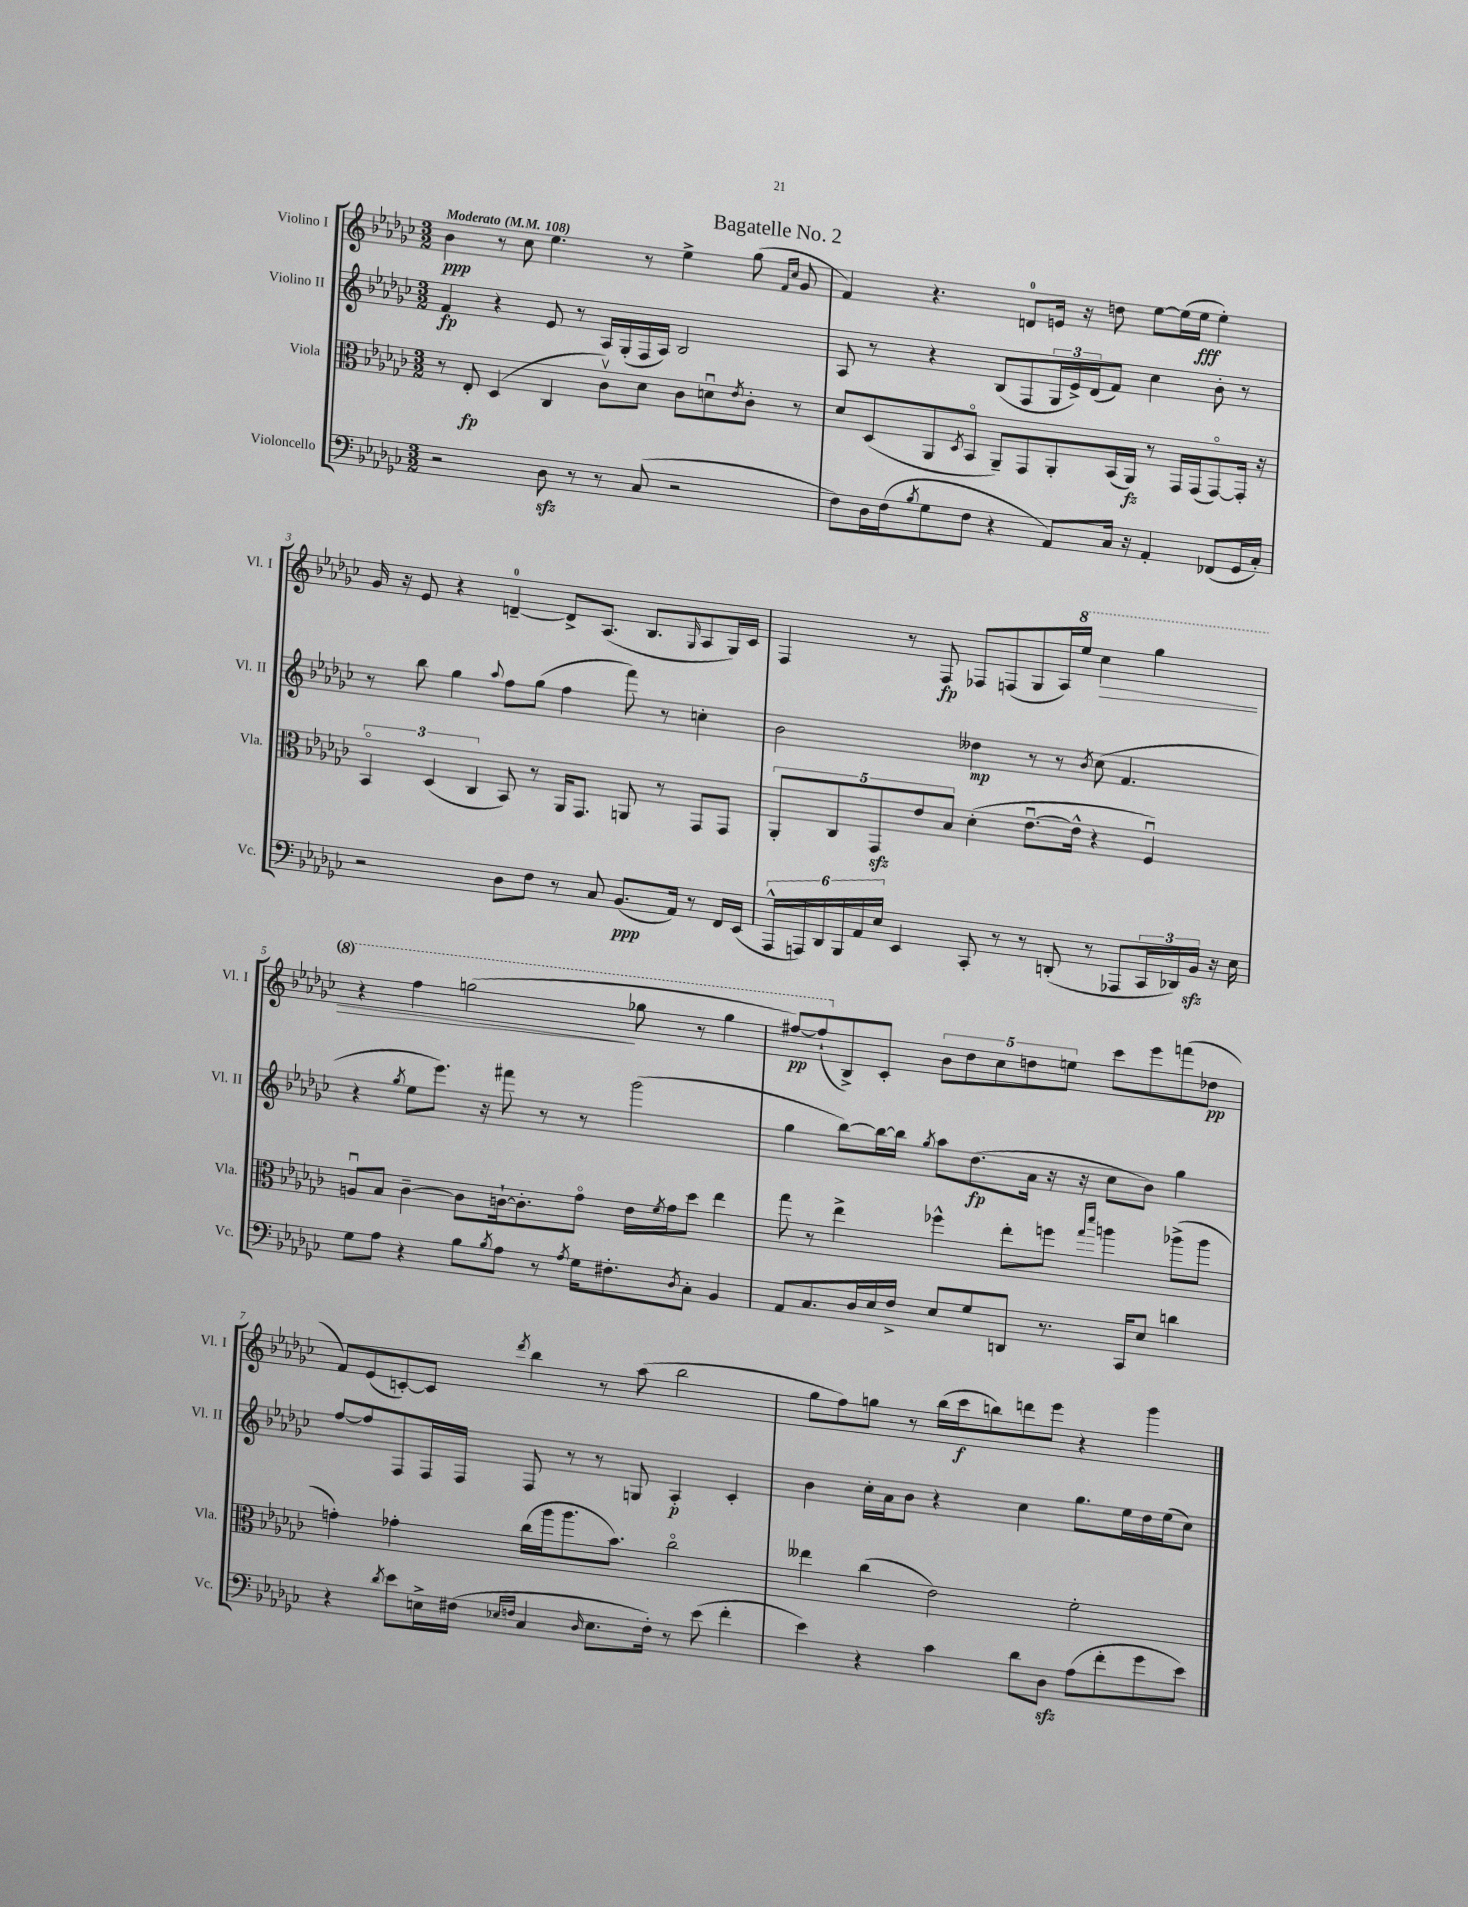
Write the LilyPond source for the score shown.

\header { title = "Bagatelle No. 2" }
<<
\new StaffGroup <<
\new Staff = "s0" \with { instrumentName = "Violino I" shortInstrumentName = "Vl. I" } {
    \clef treble \key ges \major \numericTimeSignature \time 3/2 \tempo "Moderato" 4 = 108
    bes'4\ppp r8 ces''8 ees''4. r8 ees''4-> ges''8( \grace { f'16 ces''16 } ges'8 |
    f'4) r4. d'8-0 e'16 r16 d''8 ees''8~ ees''16( ees''16\fff ees''4-.) |
    ges'16 r16 ees'8 r4 d'4-0~-- d'8-> aes8.( bes8. \grace { ges16 } aes8 ges16) ces'16 |
    f4 r8 f8\fp fes8 f8( ges8 aes16) \ottava #1 ees'''16 ces'''4\> ges'''4 |
    r4 f'''4 g'''2\!( ges'''8 r8 ges'''4 |
    fis'''8~\pp) fis'''8-!( \ottava #0 bes8->) ces'8-. \tuplet 5/4 { bes'8 des''8 ces''8 d''8 e''8 } ces'''8 ees'''8 f'''8( des''8\pp |
    f'8) ees'8( c'8~-.) c'8 \acciaccatura { des'''8 } bes''4 r8 aes''8( bes''2 |
    ges''8 f''8) g''8 r8 bes''16( ces'''16\f b''8) d'''8 ees'''8 r4 ges'''4 \bar "|." |
}
\new Staff = "s1" \with { instrumentName = "Violino II" shortInstrumentName = "Vl. II" } {
    \clef treble \key ges \major \numericTimeSignature \time 3/2
    f'4\fp r4 ees'8 r8 aes16 ges16-.( f16 aes16) bes2 |
    aes8 r8 r4 bes8( f8 \tuplet 3/2 { ges16 ees'16->) des'16( } f'8) ces''4 bes'8-. r8 |
    r8 bes''8 ges''4 \appoggiatura { aes''8 } f''8 ges''8( f''4 f'''8) r8 c''4-. |
    bes'2 deses''4\mp r8 r8 \acciaccatura { bes'8 } ces''8( f'4. |
    r4 \acciaccatura { ges''8 } ees''8 ees'''8.) r16 fis'''8 r8 r8 ges'''2( |
    ges''4 bes''8~) bes''16~ bes''16 \acciaccatura { ges''8 } aes''8 des''8.\fp( aes'16 r16 r16 ces''8 bes'8) ges''4 |
    f''8~ f''8 f8 f16 f16 f8 r8 r8 g8 aes4-.\p ces'4-. |
    bes'4 ces''16-. aes'16 bes'8 r4 ces''4 ges''8. ees''16 des''16 ees''16( ces''8) \bar "|." |
}
\new Staff = "s2" \with { instrumentName = "Viola" shortInstrumentName = "Vla." } {
    \clef alto \key ges \major \numericTimeSignature \time 3/2
    r8 ees8-.\fp des4( ces4 ces'8\upbow) des'8 ces'8 d'8\downbow \acciaccatura { ees'8 } ces'8-. r8 |
    des'8 des8( aes,8 \acciaccatura { des8 } bes,8\flageolet aes,8--) ges,8 aes,8-. bes,16( aes,16\fz) r8 ges,16 ges,16( ges,8~\flageolet) ges,16-. r16 |
    \tuplet 3/2 { bes,4\flageolet des4( ces4 } bes,8) r8 aes,16 ges,8. a,8 r8 ges,8 ges,8 |
    \tuplet 5/4 { aes,8-. ces8 ges,8\sfz ees'8 bes8 } des'4-.( ees'8.~\downbow ees'16-^ r4 f4\downbow) |
    a8\downbow bes8 ces'4~-- ces'8 c'16~-! c'8.-. ges'8\flageolet ees'16 \acciaccatura { f'8 } ges'16 des''8 ees''4 |
    ges''8 r8 ees''4-> fes''4-^ ees''8-. f''8 \grace { ges''16 des'''16 } a''4 aes''8->( aes''8 |
    g'4-.) ges'4-. ces''16( aes''16 aes''8. bes'8.) ces''2\flageolet |
    eeses''4 ces''4( ees'2) f'2-. \bar "|." |
}
\new Staff = "s3" \with { instrumentName = "Violoncello" shortInstrumentName = "Vc." } {
    \clef bass \key ges \major \numericTimeSignature \time 3/2
    r2 des8\sfz r8 r8 ces8( r2 |
    f8) des16 f16( \acciaccatura { bes8 } ges8 f8 r4 aes,8) ces16 r16 aes,4-. fes,8( ges,16 ces16-.) |
    r2 des8 f8 r8 ces8 bes,8.\ppp( aes,16) r8 f,16 ees,16( |
    \tuplet 6/4 { aes,,16-^ a,,16) des,16 bes,,16 aes,16 ees16 } ees,4 ces,8-. r8 r8 d,8-.( r8 aes,,8 \tuplet 3/2 { ces,16 des,16) bes,16\sfz } r16 ees16 |
    ges8 aes8 r4 bes8 \acciaccatura { bes8 } aes8 r8 \acciaccatura { aes8 } ges16 fis8.-. \acciaccatura { des8 } ces8-. bes,4 |
    aes,8 ces8. des16 ees16 f16-> ees8 ges8 d,8 r8. ces,16 ees8 d'4 |
    r4 \acciaccatura { des'8 } ees'8 e16-> fis16( \grace { ees16 f16 } ces4 \grace { des16 } ees8. f16-.) r8 ees'8( f'4-. |
    ees'4) r4 ces'4 des'8 des8\sfz aes8( f'8-. ges'8 ees'8) \bar "|." |
}
>>
>>
